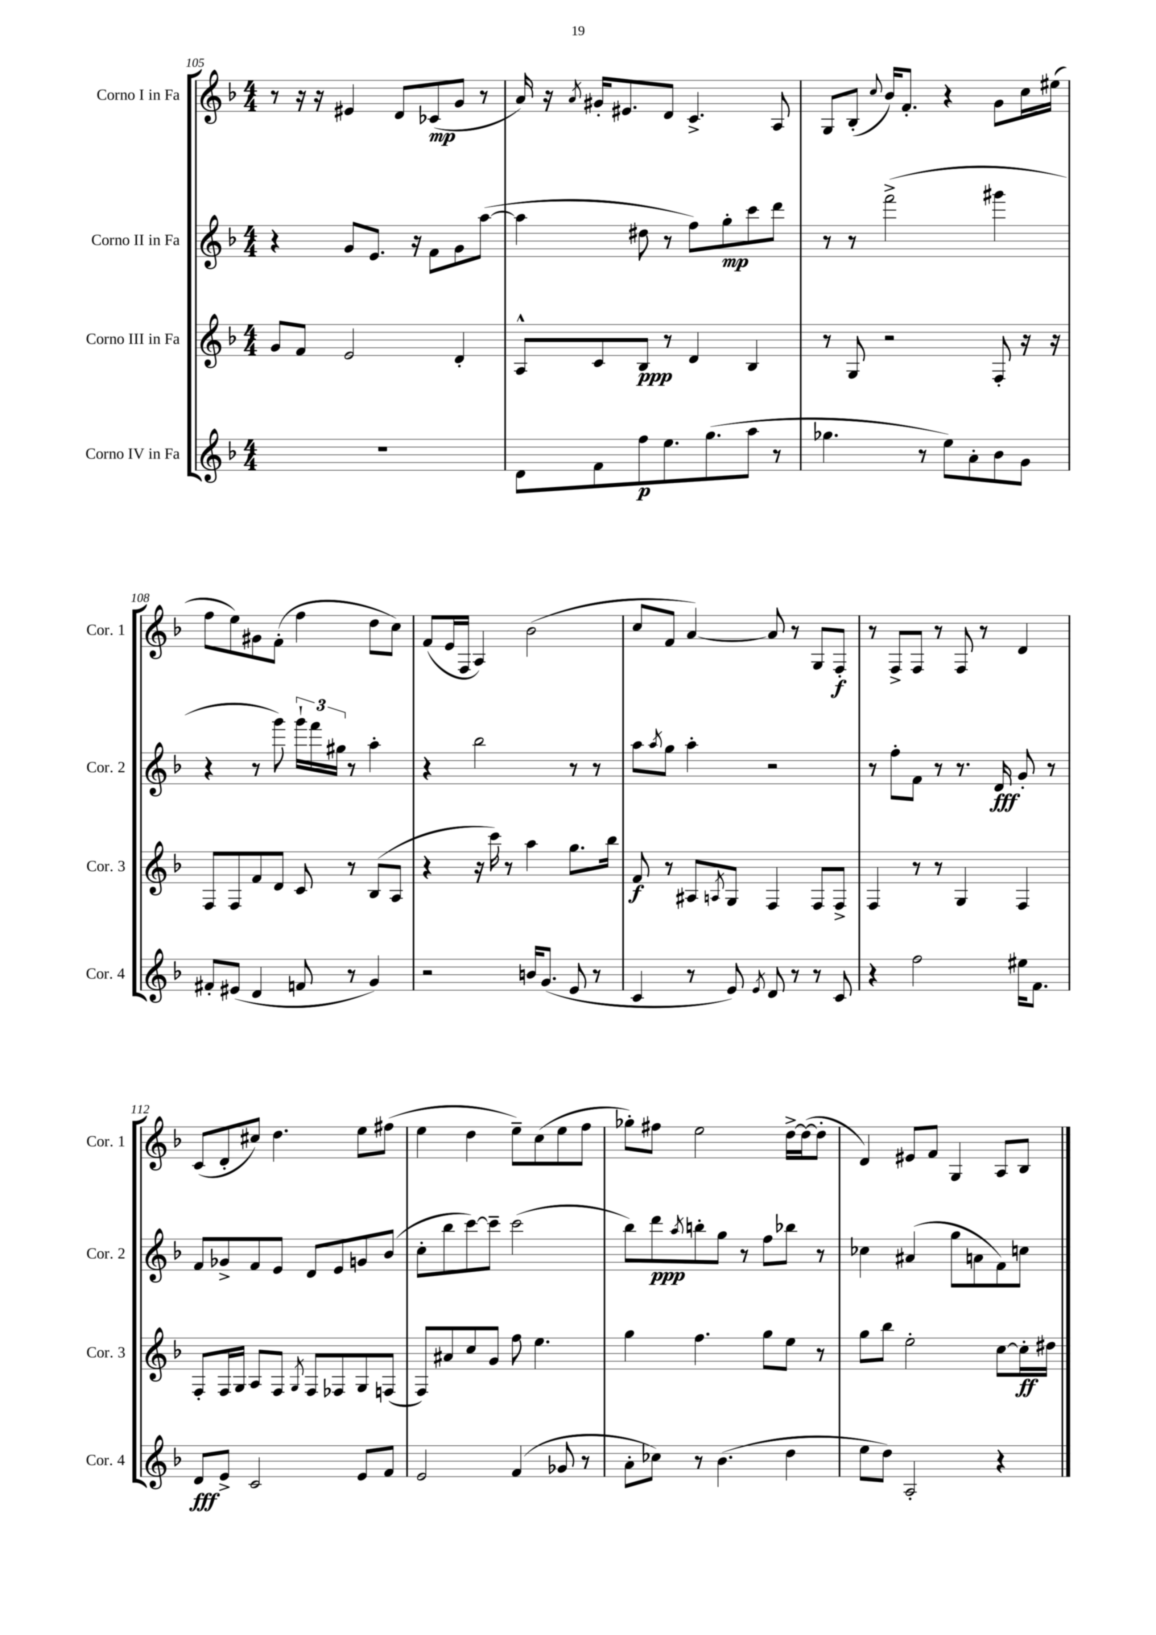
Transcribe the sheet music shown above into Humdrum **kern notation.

**kern	**kern	**kern	**kern
*staff4	*staff3	*staff2	*staff1
*clefG2	*clefG2	*clefG2	*clefG2
*k[b-]	*k[b-]	*k[b-]	*k[b-]
*M4/4	*M4/4	*M4/4	*M4/4
1r	8g	4r	8r
.	8f	.	16r
.	.	.	16r
.	2e	8g	4e#
.	.	8.e	.
.	.	.	8d
.	.	16r	.
.	.	8f	(8c-
.	4d'	8g	8g
.	.	([8aa	8r
=	=	=	=
8d	8A^^	4aa]	16a)
.	.	.	16r
.	.	.	8qa
8f	8c	.	16g#'
.	.	.	8.e#
8ff	8B-	8dd#	.
8.ee	8r	8r	8d
.	4d	8ff)	4.c^
(8.gg	.	.	.
.	.	8gg'	.
8aa	4B-	8ccc	.
8r	.	8ddd	8A
=	=	=	=
4.gg-	8r	8r	8G
.	8G	8r	(8B-'
.	.	.	8qqcc
.	2r	(2fff^	16b-)
.	.	.	8.f'
8r	.	.	.
8ee)	.	.	4r
8a'	.	.	.
8b-	8F'	4ggg#	8g
8g	16r	.	16cc
.	16r	.	(16ee#
=	=	=	=
8f#'	8F	4r	8ff
(8e#	8F	.	8ee)
4d	8f	8r	8g#
.	8d	8ggg)	(8f'
8f	8c	24ggg`	4ff
.	.	24fff	.
.	.	24gg#	.
8r	8r	8r	.
4g)	(8B-	4aa'	8dd
.	8A	.	8cc)
=	=	=	=
2r	4r	4r	(8f
.	.	.	16e
.	.	.	16F
.	16r	2bb-	4A)
.	16ccc)	.	.
.	8r	.	.
16b	4aa	.	(2b-
(8.g	.	.	.
8e	8.gg	8r	.
8r	.	8r	.
.	16bb-	.	.
=	=	=	=
4c	8f	8aa	8cc
.	.	8qaa	.
.	8r	8gg	8f
8r	8A#	4aa'	[4a)
.	8qA	.	.
8e)	8G	.	.
8qe	.	.	.
8d	4F	2r	8a]
8r	.	.	8r
8r	8F	.	8G
8c	8F^	.	8F'
=	=	=	=
4r	4F	8r	8r
.	.	8ff'	8F^
2ff	8r	8f	8F
.	8r	8r	8r
.	4G	8.r	8F
.	.	.	8r
.	.	16d	.
16ee#	4F	8g'	4d
8.f	.	.	.
.	.	8r	.
=	=	=	=
8d	8F'	8f	(8c
8e^	16F	8g-^	8d'
.	16G	.	.
2c	8A	8f	8cc#)
.	8F	8e	4.dd
.	8qG	.	.
.	8F	8d	.
.	8F-	8e	.
8e	8G	8g	8ee
8f	(8F	(8b-	(8ff#
=	=	=	=
2e	8F)	8cc'	4ee
.	8a#	8bb-	.
.	8cc	[8ccc)	4dd
.	8g	8ccc~]	.
(4f	8ff	(2ccc	8ee~)
.	4.ee	.	(8cc
8g-	.	.	8ee
8r	.	.	8ff
=	=	=	=
8a'	4gg	8bb-)	8gg-')
8cc-)	.	8ddd	8ff#
.	.	8qaa	.
8r	4.ff	8bb'	2ee
(4.b-	.	8gg	.
.	.	8r	.
.	8gg	8ff	.
4dd	8ee	8bb-	[16dd^
.	.	.	(16dd_
.	8r	8r	8dd']
=	=	=	=
8ee	8gg	4cc-	4d)
8dd)	8bb-	.	.
2A'	2ee'	(4a#	8e#
.	.	.	8f
.	.	8gg	4G
.	.	8a	.
4r	[8cc	8f)	8A
.	16cc']	8cc	8B-
.	16dd#	.	.
==	==	==	==
*-	*-	*-	*-
